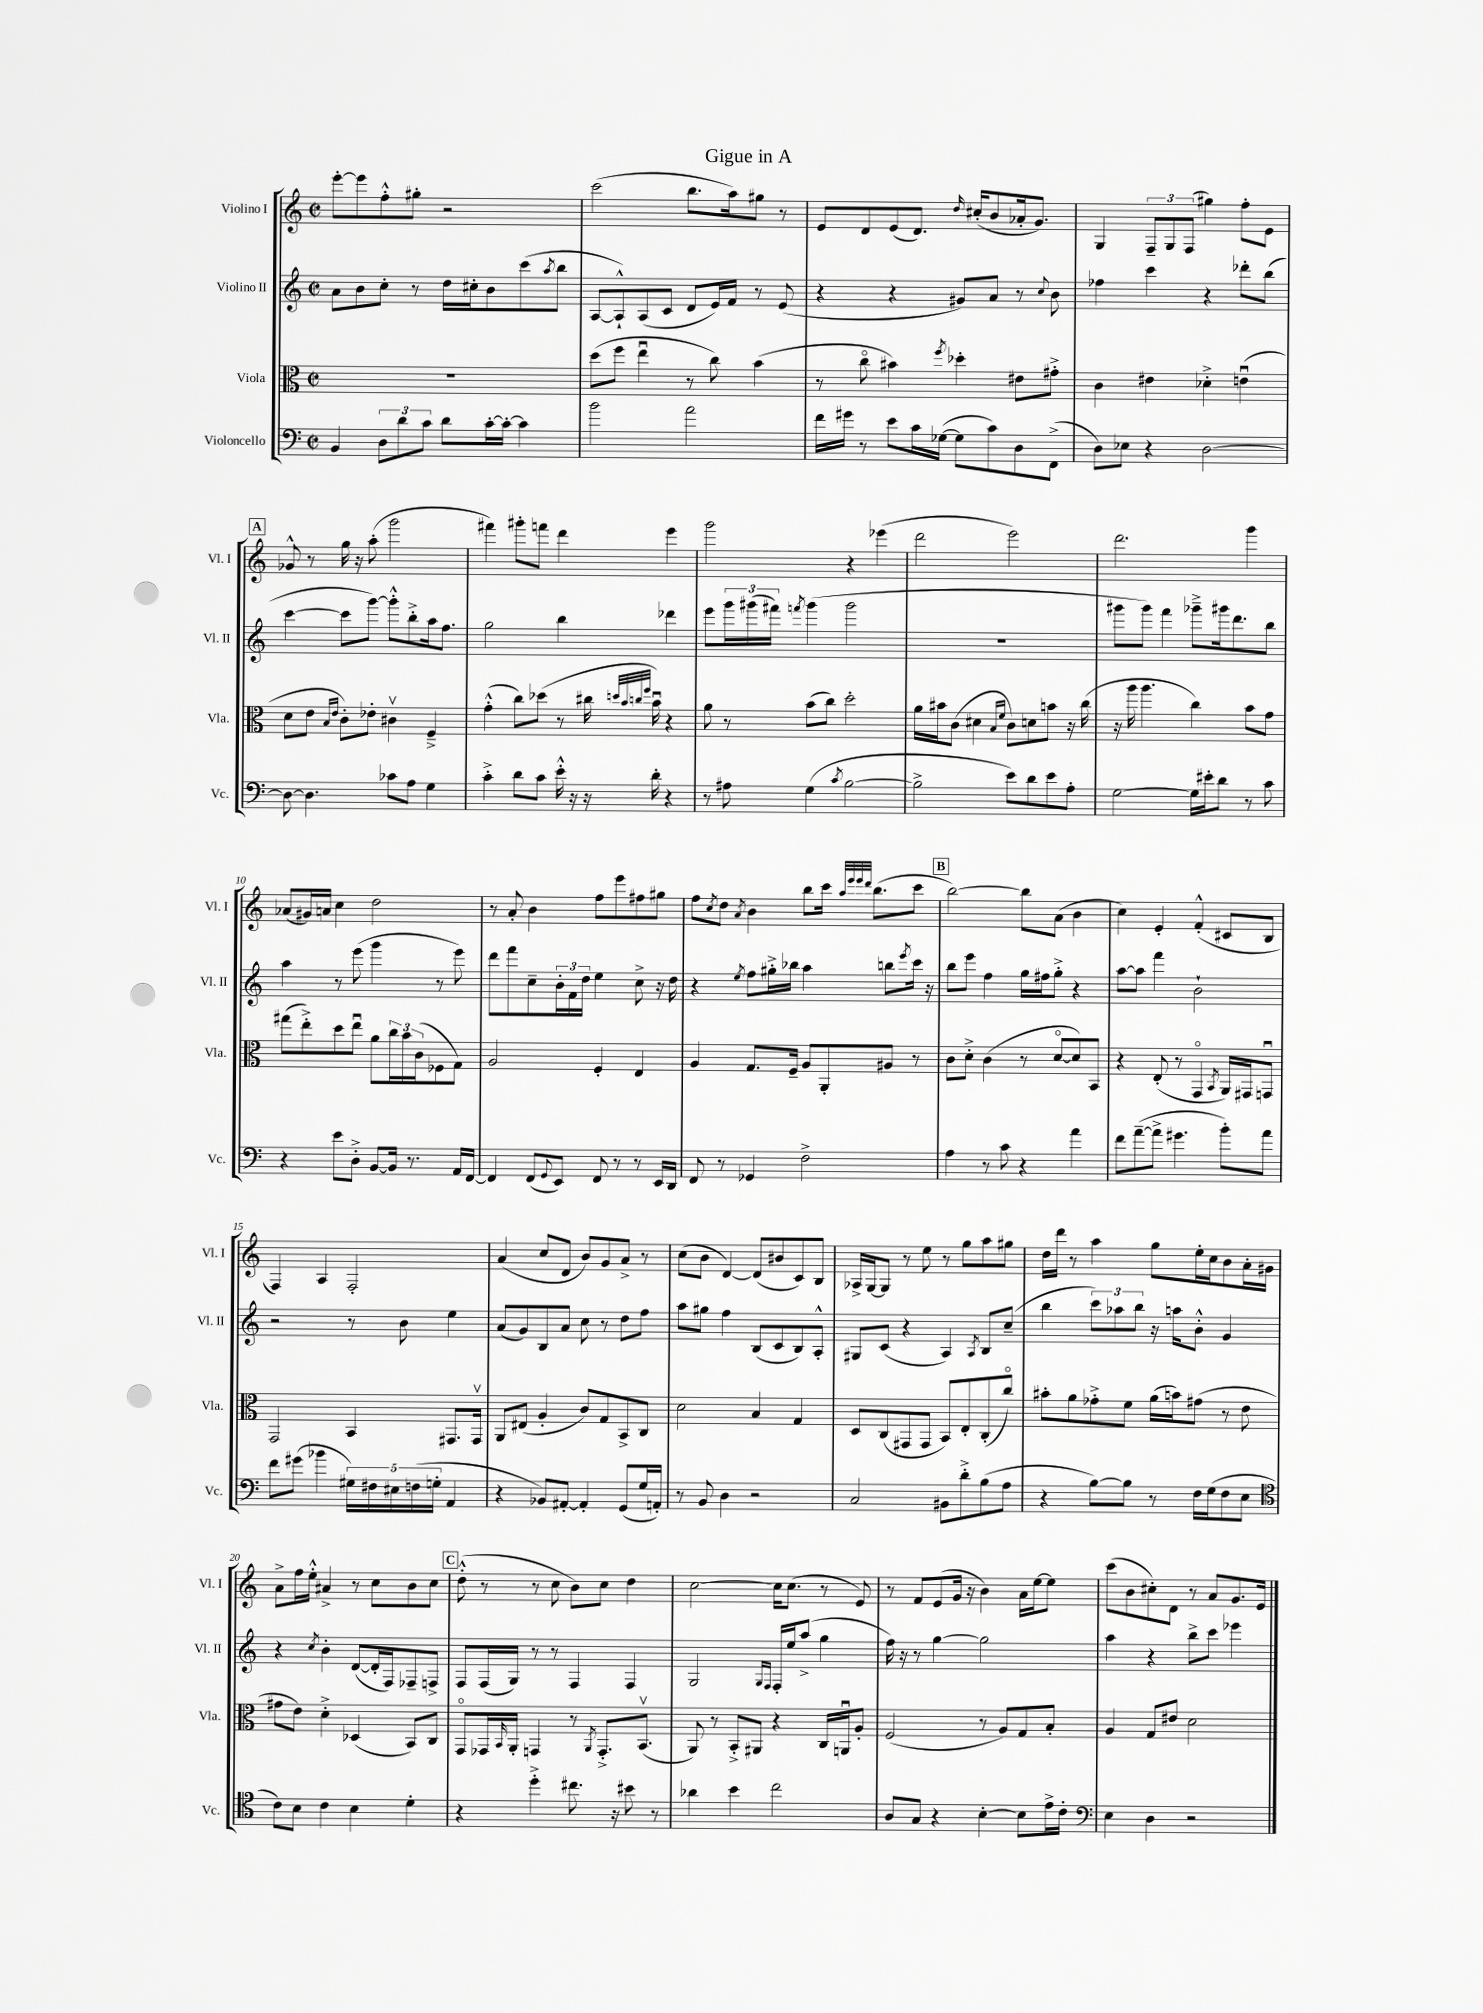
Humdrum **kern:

**kern	**kern	**kern	**kern
*part4	*part3	*part2	*part1
*staff4	*staff3	*staff2	*staff1
*I"Violoncello	*I"Viola	*I"Violino II	*I"Violino I
*I'Vc.	*I'Vla.	*I'Vl. II	*I'Vl. I
*clefF4	*clefC3	*clefG2	*clefG2
*k[]	*k[]	*k[]	*k[]
*M2/2	*M2/2	*M2/2	*M2/2
*met(c|)	*met(c|)	*met(c|)	*met(c|)
=1	=1	=1	=1
4BB/	1r	8a\L	[8eee'\L
.	.	8b\	8eee\]
12D\L	.	8cc'\J	8ff'^^\
12d\	.	.	.
.	.	8r	8gg#X'\J
12c\J	.	.	.
8d\L	.	16dd\LL	2r
.	.	16cc#X'\J	.
[16c'\L	.	8b\	.
16c'\JJ_	.	.	.
4c\]	.	(8ccc\	.
.	.	8qaa/	.
.	.	8bb\J	.
=2	=2	=2	=2
2b\	(8dd\L	[8A/L	(2ccc\
.	8ff\J	8A`^^/])	.
.	4eeu\	(8A/	.
.	.	8c/J	.
2a\	8r	8d/L	8.bb\L
.	8cc\)	16e/L)	.
.	.	16f/JJ	16aa\k)
.	(4b\	8r	8gg#X\J
.	.	(8e/	8r
=3	=3	=3	=3
16f\LL	8r	4r	8e/L
16g#X\JJ	.	.	.
8r	8cc\	.	8d/
8e\L	4b#X\)	4r	(8e/
16c\L	.	.	8.d/J)
([16G-X\JJ	.	.	.
.	8qff/	.	.
8G-\L]	4dd-X'\	8g#X/L)	.
.	.	.	16qqdd/
.	.	.	(16cc#X'/KL
8c\)	.	8a/J	8b/
8D\	8e#X\L	8r	16a-X'/k
.	.	.	8.g/J)
.	.	8qqcc/	.
(8FF^\J	8g#X'^\J	8b\	.
=4	=4	=4	=4
8D\L)	4c\	4ff-X\	4G/
8E-X\J	.	.	.
4r	4e#X\	4ccc\	12F~/L
.	.	.	12G/
.	.	.	(12F/J
[2D\	4d-X'^\	4r	4gg#X\)
.	(4enu\	8ddd-X'\L	8ff'\L
.	.	(8bb\J	8e\J
!!LO:LB:g=z
!!LO:REH:place=s1:t=A
=5	=5	=5	=5
8D\_	8d\L	[4ccc\	8g-X^^/
4.D\]	8e\J	.	8r
.	16qqB/LL	.	.
.	16qqe/JJ	.	.
.	8c'\L)	8ccc\L]	16gg\
.	.	.	16r
.	8e-X'\J	[8ggg\J)	(8aa'\
8c-X\L	4c#Xv\	8ggg'^^\L]	2ggg\
8A\J	.	8bb'^\	.
4G\	4F~^/	16aa\k	.
.	.	8.ff\J	.
=6	=6	=6	=6
4c'^\	(4g'^^\	2gg\	4fff#X\)
8d\L	8cc\L)	.	8ggg#X'\L
8c\J	(8dd-X\J	.	8fffn\J
16e'^^\	8r	4bb\	4ddd\
16r	.	.	.
16r	16cc#X\	.	.
.	32qqddn/LLL	.	.
.	32qqb/	.	.
.	32qqccn/	.	.
.	32qqff/JJJ	.	.
16d'\	16bu\)	.	.
4r	4r	4ddd-X\	4eee\
=7	=7	=7	=7
8r	8a\	8eee\L	2ggg\
8A#X\	8r	24ggg\L	.
.	.	(24ggg#X\	.
.	.	24fff#X\JJ)	.
.	.	8qfffn/	.
(4G\	(8b\L	(4ggg#\	.
.	8cc\J)	.	.
8qc/	.	.	.
[2B\	2dd'\	2ggg#\	4r
.	.	.	(4eee-X\
=8	=8	=8	=8
2B^\]	16a\LL	1r	2ddd\
.	16b#X\J	.	.
.	(8c\J	.	.
.	4d#X\	.	.
.	16qqB/LL	.	.
.	16qqf/JJ	.	.
8e\L)	8c\L)	.	2eee\)
8d\	8dn\	.	.
8e\	8bn\J	.	.
8A'\J	16r	.	.
.	(16cc\	.	.
=9	=9	=9	=9
[2G\	16r	8ggg#X\L	2.ddd\
.	16aa\	.	.
.	4.aa\	8ggg#\J)	.
.	.	4fff\	.
16G\LL]	4cc\)	8ggg-X~^\L	.
16e#X'\J	.	.	.
8d\J	.	16ggg#X\k	.
.	.	8.ddd\	.
8r	8b\L	.	4ggg\
8c\	8g\J	8bb\J	.
!!LO:LB:g=z
=10	=10	=10	=10
4r	(8gg#X\L	4aa\	(8a-X/L
.	8ee'^\)	.	16g#X/L)
.	.	.	16an/JJ
8e\L	8dd\	8r	4cc\
8D'^\J	8eeu\J	(8eee\	.
[8BB/L	8a\L	4ggg\	2dd\
16BB/Jk]	24cc\L	.	.
.	24b\	.	.
8.r	.	.	.
.	(24c\J	.	.
.	8F-X\	8r	.
16AA/LL	8G\J)	8eee\)	.
[16FF/JJ	.	.	.
=11	=11	=11	=11
4FF/]	2A/	8ddd\L	8r
.	.	8fff\	8a'/
(8FF/L	.	8cc~\	4b\
8qqGG/	.	.	.
8EE/J)	.	24b'\L	.
.	.	24f\	.
.	.	24dd\JJ	.
8FF/	4F'/	4ee\	8ff\L
8r	.	.	8eee\
8r	4E/	8cc^\	8ff#X\
16EE/LL	.	16r	8gg#X\J
16DD/JJ	.	16dd\	.
=12	=12	=12	=12
8FF/	4A/	4r	8ff\L
.	.	.	8qcc/
8r	.	.	8dd\J
.	.	8qee/	8qa/
4GG-X/	8.G/L	8ff\L	4b\
.	.	16gg#X'^\L	.
.	16F~/Jk	16bb-X\JJ	.
2F^\	8A/L	4aa\	8bb\L
.	8AA'/	.	16ccc\Jk
.	.	.	32qqaa/LLL
.	.	.	32qqeee/
.	.	.	32qqeee/
.	.	.	32qqddd/JJJ
.	.	.	(8.bb\L
.	8A#X/J	8bbn\L	.
.	.	8qeee/	.
.	8r	16ccc\Jk	8ccc\J
.	.	16r	.
!!LO:REH:place=s1:t=B
=13	=13	=13	=13
4A\	8c\L	8bb\L	[2bb\)
.	8d'^\J	8eee\J	.
8r	(4c\	4ff\	.
8c\	.	.	.
4r	8r	16gg\LL	8bb\L]
.	.	16ff#X\J	.
.	[8d/L	8gg'^\J	(8a\J
4a\	8d/])	4r	4b\
.	8BB/J	.	.
=14	=14	=14	=14
8f\L	4r	[8aa\L	4cc\)
([8a~\	.	8aa\J]	.
8a^\J]	(8E'/	4fff\	4e'/
4.g#X\	8r	.	.
.	4GG/	2b`\	(4f'^^/
.	8qBB/	.	.
8b'\L)	16AA/LL)	.	8c#X/L
.	16GG#X/J	.	.
8a\J	8GGnu/J	.	8B/J
!!LO:LB:g=z
=15	=15	=15	=15
8f\L	2GG/	2r	4F/)
(8g#X\J	.	.	.
4b-X\	.	.	4A/
20G#X\LL)	4BB/	8r	2F'/
20F#X\	.	.	.
20E#X\	.	.	.
.	.	8b\	.
(20Fn\	.	.	.
20Gn'\JJ	.	.	.
4AA/	8.GG#X/L	4ee\	.
.	16GG#v/Jk	.	.
=16	=16	=16	=16
4r	8AA/L	(8a/L	(4a/
.	(8E#X/J	8g/)	.
8BB-X/L)	4A'/	8B/	8cc/L
[8AA#X'/J	.	8a/J	8d/J
4AA#'/]	8c/L)	8cc\	8b/L)
.	8G/	8r	8g/
(8GG/L	8BB^/	8dd\L	8a^/J
16G/L	8C/J	8ff\J	8r
16AAn'/JJ)	.	.	.
=17	=17	=17	=17
8r	2d\	8aa\L	(8cc\L
8BB/	.	8gg#X\J	8b\J
4D\	.	4ff\	[4d/)
2r	4B/	(8B/L	(8d/L]
.	.	8c/	8b#X/
.	4G/	8B/)	8c/)
.	.	8A'^^/J	8B/J
=18	=18	=18	=18
2C/	8D/L	8G#X/L	16A-X^/LL
.	.	.	[16G/J
.	(8C/	(8c/J	8G/J]
.	8GG#X/	4r	8r
.	8GG#/J	.	8ee\
8BB#X\L	8BB/L)	4A/)	8r
8d'^\	8E'/	.	8gg\L
.	.	8qA/	.
(8B\	(8C'/	8B/L	8aa\
8A\J	8cc/J)	(8cc~/J	8gg#X\J
=19	=19	=19	=19
4r	8b#X'\L	4bb\	16dd\LL
.	.	.	16ddd\JJ
.	8a\	.	8r
[8B\L)	8g-X'^\	12ccc\L)	4aa\
.	.	12aa-X\	.
8B\J]	8f\J	.	.
.	.	12bb\J	.
8r	(16a\LL	16r	8gg\L
.	16bn\J)	16aan\KL	.
16F\LL	(8g#X\J	8b'^^\J	16ee'\L
(16G\J	.	.	16cc\J
8F\	8r	4g/	8b\
8E\J	8e\	.	16a'\L
.	.	.	16g#X\JJ
!!LO:LB:g=z
=20	=20	=20	=20
*clefC4	*	*	*
8c\L)	8g#X\L	4r	8a^\L
8B\J	8e\J)	.	16ff\L
.	.	.	16ee'^^\JJ
.	.	8qcc/	.
4c\	4d'^\	4b'\	4a#X^/
4B\	(4D-X/	([8d/L	8r
.	.	16d'/L]	8cc\L
.	.	16F/J)	.
4d'\	8BB/L)	8F-X~/	8b\
.	8C/J	8Fn^/J	8cc\J
!!LO:REH:place=s1:t=C
=21	=21	=21	=21
4r	8GG/L	8F/L	(8dd'^^\
.	16GG-X/L	(16F/L	8r
.	16qqBB/	.	.
.	16AA'/JJ	16G/JJ)	.
4dd'^\	4GGn/	8r	8r
.	.	8r	8cc\
8.cc#X\	8r	4F/	8b\L)
.	8qAA/	.	.
.	8.GG'^/L	.	8cc\J
16r	.	.	.
8b#X\	.	4F/	4dd\
.	(8.BBv/J	.	.
8r	.	.	.
=22	=22	=22	=22
4a-X\	8AA/)	2G/	[2cc\
.	8r	.	.
4b\	8BB'^/L	.	.
.	8AA#X/J	.	.
.	.	16qqG/LL	.
.	.	16qqF/JJ	.
2cc\	4r	16F'/LL	16cc\KL]
.	.	16ee/J	(8.cc\J
.	.	(8aa^/J	.
.	16C/LL	4gg\	8r
.	16AAnu/J	.	.
.	8A'/J	.	8e/)
=23	=23	=23	=23
8A/L	(2F/	16ff\)	8r
.	.	16r	.
8G/J	.	8r	8f/L
4r	.	[4gg\	(8e/
.	.	.	16g/Jk
.	.	.	16r
[4B'\	8r	2gg\]	4b\)
.	8A/L)	.	.
8B\L]	8G/	.	16a\LL
.	.	.	[16ee\J
16e^\L	8B'/J	.	8ee\J]
16c'\JJ	.	.	.
=24	=24	=24	=24
*clefF4	*	*	*
4E\	4A/	4aa\	(8ccc\L
.	.	.	8b\
4D\	8G/L	4r	8cc#X'\)
.	8e#X/J	.	8d\J
2r	2d\	8bb^\L	8r
.	.	8ccc\J	8a/L
.	.	4eee-X\	8.g/
.	.	.	16e/Jk
==	==	==	==
*-	*-	*-	*-
